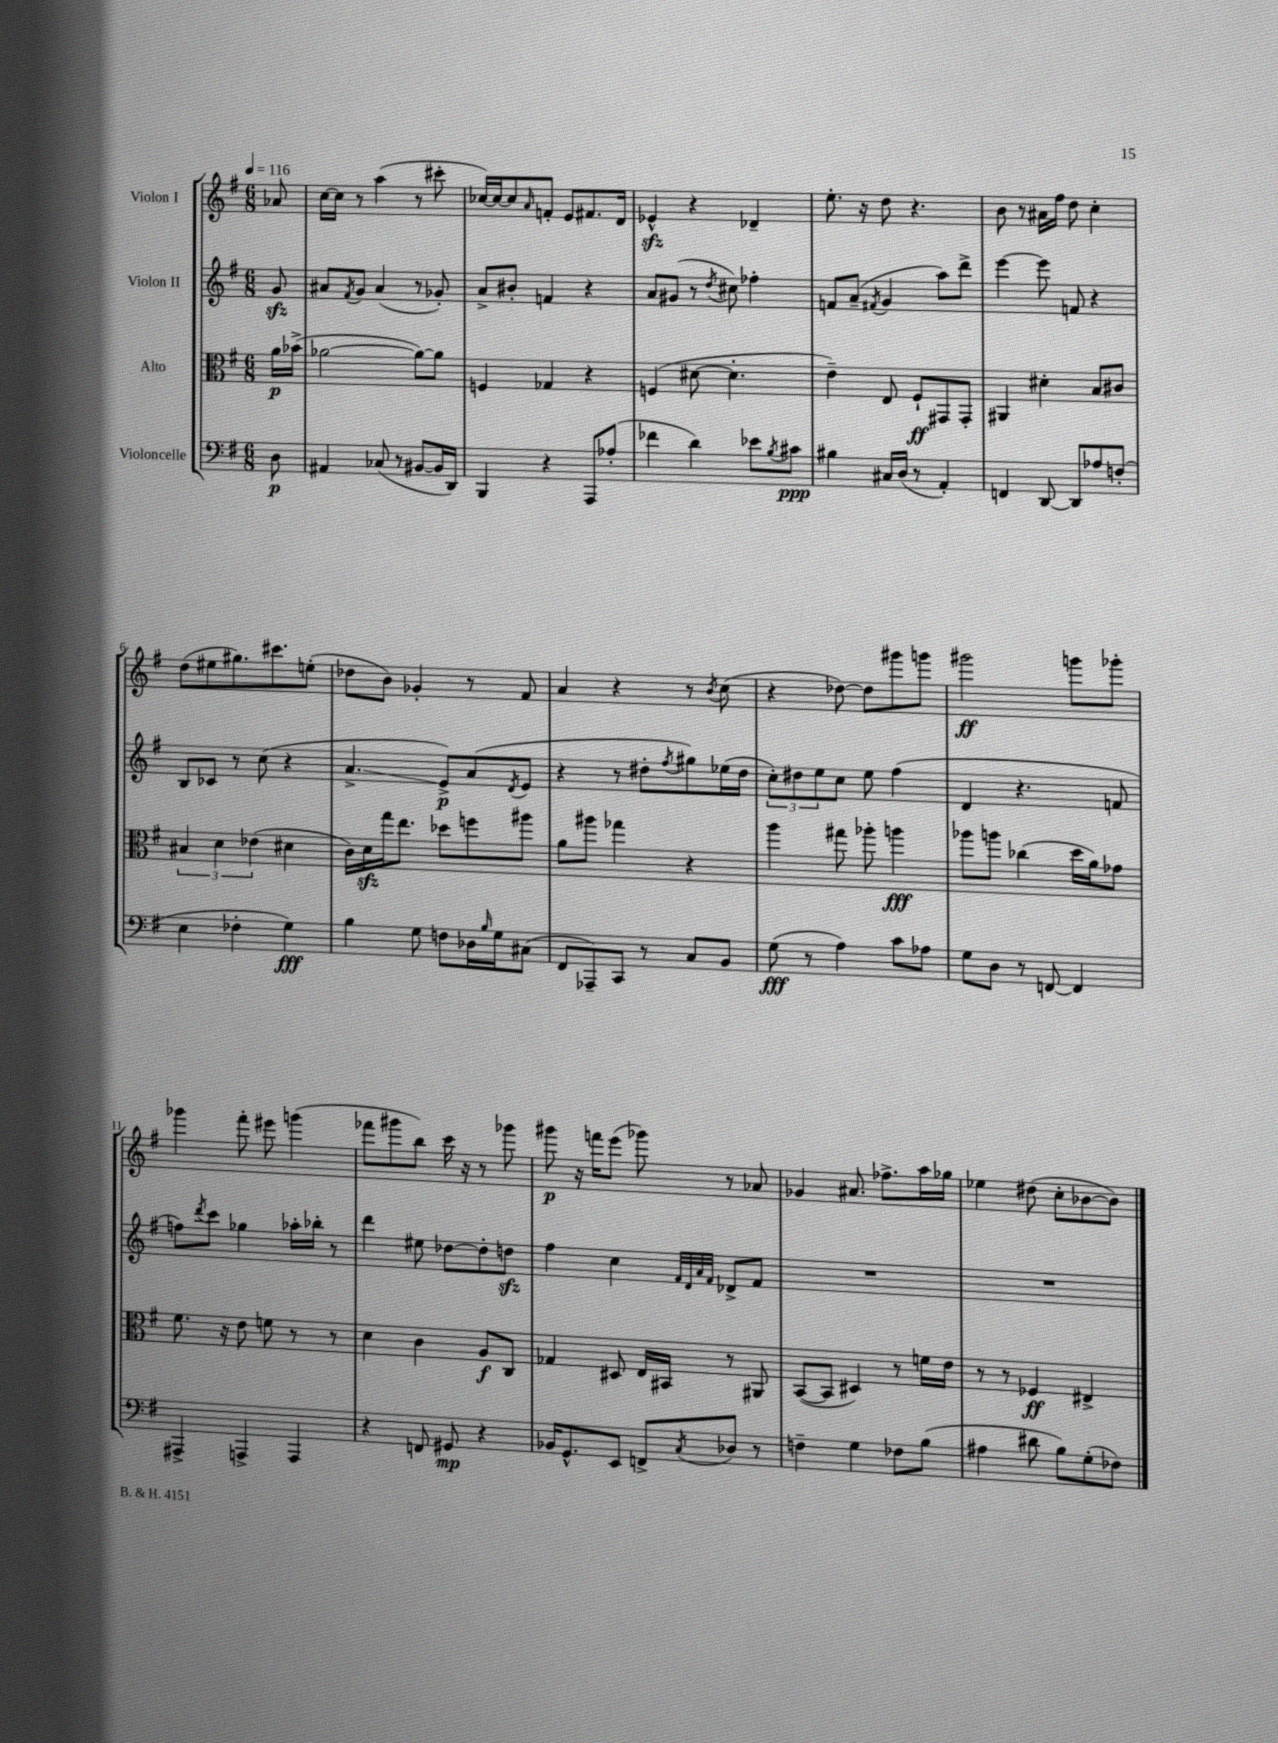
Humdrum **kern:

**kern	**kern	**kern	**kern
*staff4	*staff3	*staff2	*staff1
*clefF4	*clefC3	*clefG2	*clefG2
*k[f#]	*k[f#]	*k[f#]	*k[f#]
*M6/8	*M6/8	*M6/8	*M6/8
*MM116	*MM116	*MM116	*MM116
8D	16a	8g	8a-
.	(16b-^	.	.
=	=	=	=
4AA#	[2a-	8a#	[16cc
.	.	.	16cc]
.	.	8qf#	.
.	.	8g	8r
(8C-	.	(4a#	(4aa
8r	.	.	.
[8BB#	8a-_)	8r	8r
16BB#]	8a-]	8g-')	8ccc#'
16DD)	.	.	.
=	=	=	=
4BBB	4F	8a^	[16cc-)
.	.	.	16cc-_
.	.	8b#'	8cc-]
.	.	.	16qqa
4r	4G-	4f	8f'
.	.	.	8e
8AAA	4r	4r	8.f#
(8A-'	.	.	.
.	.	.	16d
=	=	=	=
4f-	(4F	8a	4e-^^
.	.	(8g#	.
4d)	[8d#	8r	4r
.	.	8qdd	.
.	4.d#']	8cc#)	.
8e-	.	4ff-'	4d-~
8qB	.	.	.
8c#	.	.	.
=	=	=	=
4B#	4e~)	8f	8.ee'
.	.	(8a~	.
.	.	.	16r
.	.	8qf#	.
16C#	8E	4g	8dd
(16D	.	.	.
8r	8F#`	.	4.r
4AA')	8GG#	8aa)	.
.	8GG#'	8ddd^	.
=	=	=	=
4FF	4AA#	[4eee	8b
.	.	.	8r
[8DD	4d#'	8eee]	16a#
.	.	.	16ff#
8DD]	.	8f	8dd
8A-	8B	4r	4cc'
(8F'	8c#	.	.
=	=	=	=
4E	6B#	8B	(8dd
.	.	8c-	8ee#
.	6d	.	.
4F-'	.	8r	8.gg#)
.	(6e-	.	.
.	.	(8cc	.
.	.	.	8.ccc#
4G)	4d#	4r	.
.	.	.	(8ee'
=	=	=	=
4B	16c)	4.a^	8dd-
.	16d	.	.
.	16gg	.	8b)
.	8.ee	.	.
8G	.	.	4g-'
8F	8dd-	8e^)	.
16D-	8ff	(8a	8r
16qqB	.	.	.
16G	.	.	.
.	.	8qd	.
(8C#	8aa#	8e	8f#
=	=	=	=
8FF#	8a	4r	4a
8AAA-~)	8aa#	.	.
8CC	4gg-	8r	4r
8r	.	8dd#'	.
.	.	8qff#	.
8C	4r	8gg#)	8r
.	.	.	8qb
8BB	.	(16ee-	(8cc
.	.	16dd#	.
=	=	=	=
(8G	4aa	12cc')	4r
.	.	12dd#	.
8r	.	.	.
.	.	12ee	.
4A)	8gg#	8cc	[8dd-)
.	8aa-'	8ee	8dd-]
8c	4aa	(4ff#	8ggg#
8A-	.	.	8ggg
=	=	=	=
8G	8aa-	4d	2ggg#
8D	8aa	.	.
8r	(4cc-	4.r	.
[8FF	.	.	.
4FF]	16dd	.	8ggg
.	16a)	.	.
.	8g-	8f	8ggg-'
=	=	=	=
4AAA#^	8.f#	8ff)	4ggg-
.	.	8qddd	.
.	.	8ccc	.
.	16r	.	.
4AAA^	8e	4gg-	8fff#'
.	8f	.	8eee#
4AAA	8r	16aa-'	(4ggg
.	.	16bb-'	.
.	8r	8r	.
=	=	=	=
4r	4d	4ddd	8fff-
.	.	.	8ggg#
8FF	4c	8ee#	8bb)
8GG#	.	[8dd-	16ccc
.	.	.	16r
4r	8A	8dd-']	8r
.	8C	8dd	8ggg-
=	=	=	=
16BB-	4G-	4ff#	8ggg#
8.GG^^	.	.	.
.	.	.	16r
.	.	.	16fff
8EE	8D#	4cc	(8eee
8FF^	16E	.	8ggg-)
.	16BB#	.	.
.	.	32qqf#	.
.	.	32qqd	.
.	.	32qqa	.
8qC	.	32qqf#	.
8D-	8r	8d-^	8r
8r	8AA#	8f#	8a-
=	=	=	=
4F~	([8BB	2.r	4g-
.	8BB]	.	.
4G	4D#)	.	8.a#
.	.	.	8.ff-^
8F-	8r	.	.
(8B	16f	.	16aa
.	16e	.	16gg-
=	=	=	=
4A#	8r	2.r	4ee-
.	8r	.	.
8d#	4F-	.	(8dd#
8B)	.	.	8cc'
(8G'	4E#^	.	[8b-
8F-)	.	.	8b-])
==	==	==	==
*-	*-	*-	*-
